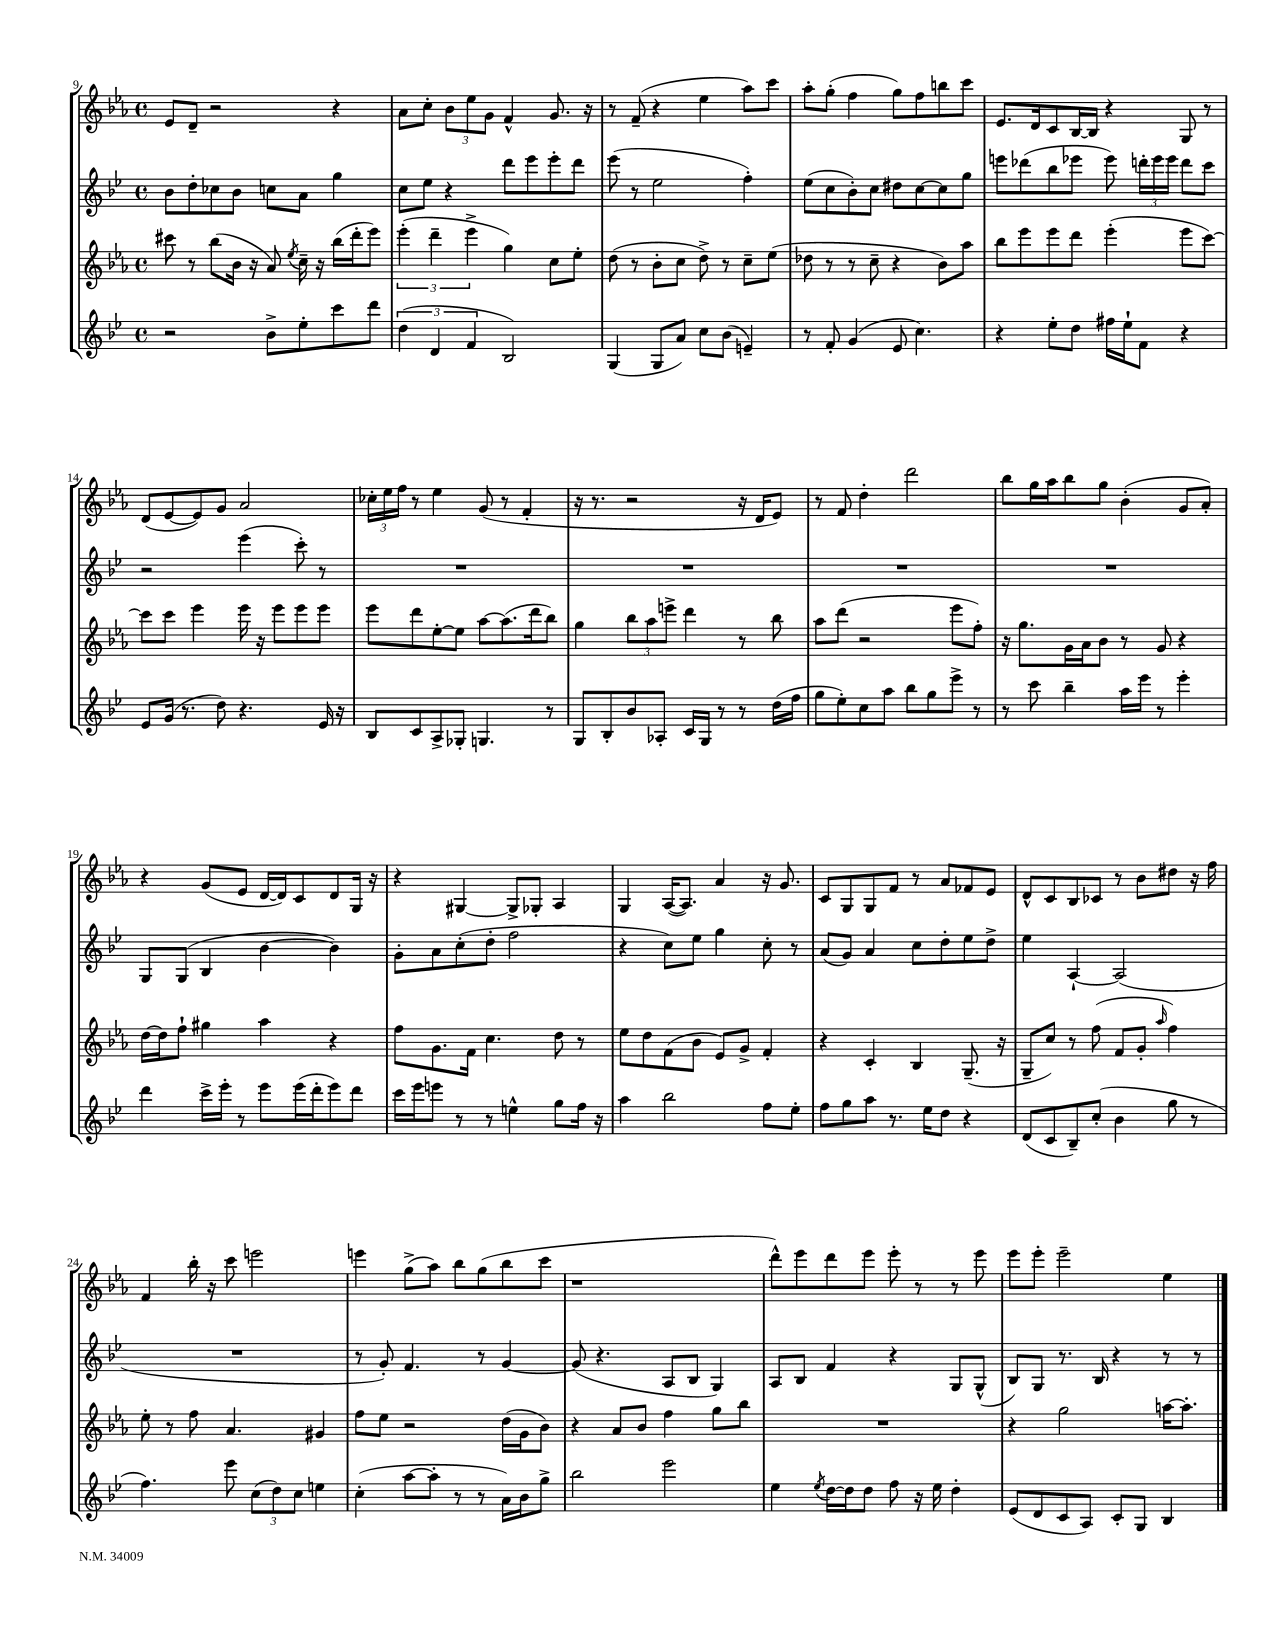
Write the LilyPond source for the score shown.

<<
\new StaffGroup <<
\new Staff = "s0" {
    \clef treble \key ees \major \defaultTimeSignature \time 4/4
    \autoBeamOff ees'8[ d'8]-- r2 r4 |
    aes'8[ c''8]-. \tuplet 3/2 { bes'8[ ees''8 g'8] } f'4-^ g'8. r16 |
    r8 f'8--( r4 ees''4 aes''8[) c'''8] |
    aes''8[-. g''8]-.( f''4 g''8[) f''8 b''8 c'''8] |
    ees'8.[ d'16 c'8 bes16~ bes16] r4 g8 r8 |
    d'8[( ees'8~ ees'8) g'8] aes'2 |
    \tuplet 3/2 { ces''16[-. ees''16 f''16] } r8 ees''4 g'8( r8 f'4-. |
    r16 r8. r2 r16 d'16[ ees'8]) |
    r8 f'8 d''4-. d'''2 |
    bes''8[ g''16 aes''16 bes''8 g''8] bes'4-.( g'8[ aes'8]-.) |
    r4 g'8[( ees'8] d'16[~ d'16) c'8 d'8 g16] r16 |
    r4 gis4~ gis8[-> ges8]-. aes4 |
    g4 aes16[~( aes8.]) aes'4 r16 g'8. |
    c'8[ g8 g8 f'8] r8 aes'8[ fes'8 ees'8] |
    d'8[-^ c'8 bes8 ces'8] r8 bes'8[ dis''8] r16 f''16 |
    f'4 bes''16-. r16 c'''8 e'''2 |
    e'''4 g''8[->( aes''8]) bes''8[ g''8( bes''8 c'''8] |
    r1 |
    d'''8[-^) ees'''8 d'''8 ees'''8] ees'''8-. r8 r8 ees'''8 |
    ees'''8[ ees'''8]-. ees'''2-- ees''4 \bar "|." |
}
\new Staff = "s1" {
    \clef treble \key bes \major \defaultTimeSignature \time 4/4
    \autoBeamOff bes'8[ d''8-. ces''8 bes'8] c''8[ a'8] g''4 |
    c''8[ ees''8] r4 d'''8[ ees'''8 ees'''8-. d'''8] |
    ees'''8( r8 ees''2 f''4-.) |
    ees''8[( c''8 bes'8-.) c''8] dis''8[ c''8~ c''8 g''8] |
    e'''8[ des'''8( bes''8 ees'''8] ees'''8) \tuplet 3/2 { d'''16[-. ees'''16 ees'''16] } d'''8[ c'''8] |
    r2 ees'''4( c'''8-.) r8 |
    R1 |
    R1 |
    R1 |
    R1 |
    g8[ g8]( bes4 bes'4~ bes'4) |
    g'8[-. a'8 c''8-.( d''8]-. f''2 |
    r4 c''8[) ees''8] g''4 c''8-. r8 |
    a'8[( g'8]) a'4 c''8[ d''8-. ees''8 d''8]-> |
    ees''4 a4~-! a2( |
    R1 |
    r8 g'8-.) f'4. r8 g'4~ |
    g'8( r4. a8[ bes8] g4) |
    a8[ bes8] f'4 r4 g8[ g8]-^( |
    bes8[) g8] r8. bes16 r4 r8 r8 \bar "|." |
}
\new Staff = "s2" {
    \clef treble \key ees \major \defaultTimeSignature \time 4/4
    \autoBeamOff cis'''8 r8 bes''8[( bes'16] r16 aes'8) \acciaccatura { ees''8 } c''16-- r16 bes''16[( d'''16-. ees'''8]) |
    \tuplet 3/2 { ees'''4-.( d'''4-- ees'''4-> } g''4) c''8[ ees''8]-. |
    d''8( r8 bes'8[-. c''8] d''8->) r8 c''8[-- ees''8]( |
    des''8 r8 r8 c''8-- r4 bes'8[) aes''8] |
    bes''8[ ees'''8 ees'''8 d'''8] ees'''4-.( ees'''8[ c'''8]~) |
    c'''8[ c'''8] ees'''4 ees'''16 r16 ees'''8[ ees'''8 ees'''8] |
    ees'''8[ d'''8 ees''8~-. ees''8] aes''8[~ aes''8.( d'''16 bes''8]) |
    g''4 \tuplet 3/2 { bes''8[ aes''8 e'''8]-> } d'''4 r8 bes''8 |
    aes''8[ d'''8]( r2 ees'''8[ f''8]-.) |
    r16 g''8.[ g'16 aes'16 bes'8] r8 g'8 r4 |
    d''16[~ d''16 f''8]-! gis''4 aes''4 r4 |
    f''8[ g'8. f'16] c''4. d''8 r8 |
    ees''8[ d''8 f'8( bes'8] ees'8[) g'8]-> f'4-. |
    r4 c'4-. bes4 g8.--( r16 |
    g8[-- c''8]) r8 f''8( f'8[ g'8]-. \grace { aes''16 } f''4) |
    ees''8-. r8 f''8 aes'4. gis'4 |
    f''8[ ees''8] r2 d''16[( g'16 bes'8]) |
    r4 aes'8[ bes'8] f''4 g''8[ bes''8] |
    R1 |
    r4 g''2 a''16[~ a''8.]-. \bar "|." |
}
\new Staff = "s3" {
    \clef treble \key bes \major \defaultTimeSignature \time 4/4
    \autoBeamOff r2 bes'8[-> ees''8-. c'''8 d'''8] |
    \tuplet 3/2 { d''4( d'4 f'4 } bes2) |
    g4( g8[ a'8]) c''8[ bes'8]( e'4--) |
    r8 f'8-. g'4( ees'8 c''4.) |
    r4 ees''8[-. d''8] fis''16[ ees''16-! f'8] r4 |
    ees'8[ g'16]( r8. d''8) r4. ees'16 r16 |
    bes8[ c'8 a8-> ges8]-. g4. r8 |
    g8[ bes8-. bes'8 aes8]-. c'16[ g16] r8 r8 d''16[( f''16] |
    g''8[ ees''8-.) c''8 a''8] bes''8[ g''8 ees'''8]-> r8 |
    r8 c'''8 bes''4-- a''16[ ees'''16] r8 ees'''4-. |
    d'''4 c'''16[-> ees'''16]-. r8 ees'''8[ ees'''16( d'''16-. ees'''8) d'''8] |
    c'''16[ ees'''16 e'''8] r8 r8 e''4-^ g''8[ f''16] r16 |
    a''4 bes''2 f''8[ ees''8]-. |
    f''8[ g''8 a''8] r8. ees''16[ d''8] r4 |
    d'8[( c'8 bes8--) c''8]-.( bes'4 g''8 r8 |
    f''4.) ees'''8 \tuplet 3/2 { c''8[( d''8) c''8] } e''4 |
    c''4-.( a''8[~ a''8]-. r8 r8 a'16[) bes'16 g''8]-> |
    bes''2 ees'''2 |
    ees''4 \acciaccatura { ees''8 } d''16[~ d''16 d''8] f''8 r16 ees''16 d''4-. |
    ees'8[( d'8 c'8 a8]) c'8[-. g8] bes4 \bar "|." |
}
>>
>>
\layout { \context { \Score currentBarNumber = #9 } }
